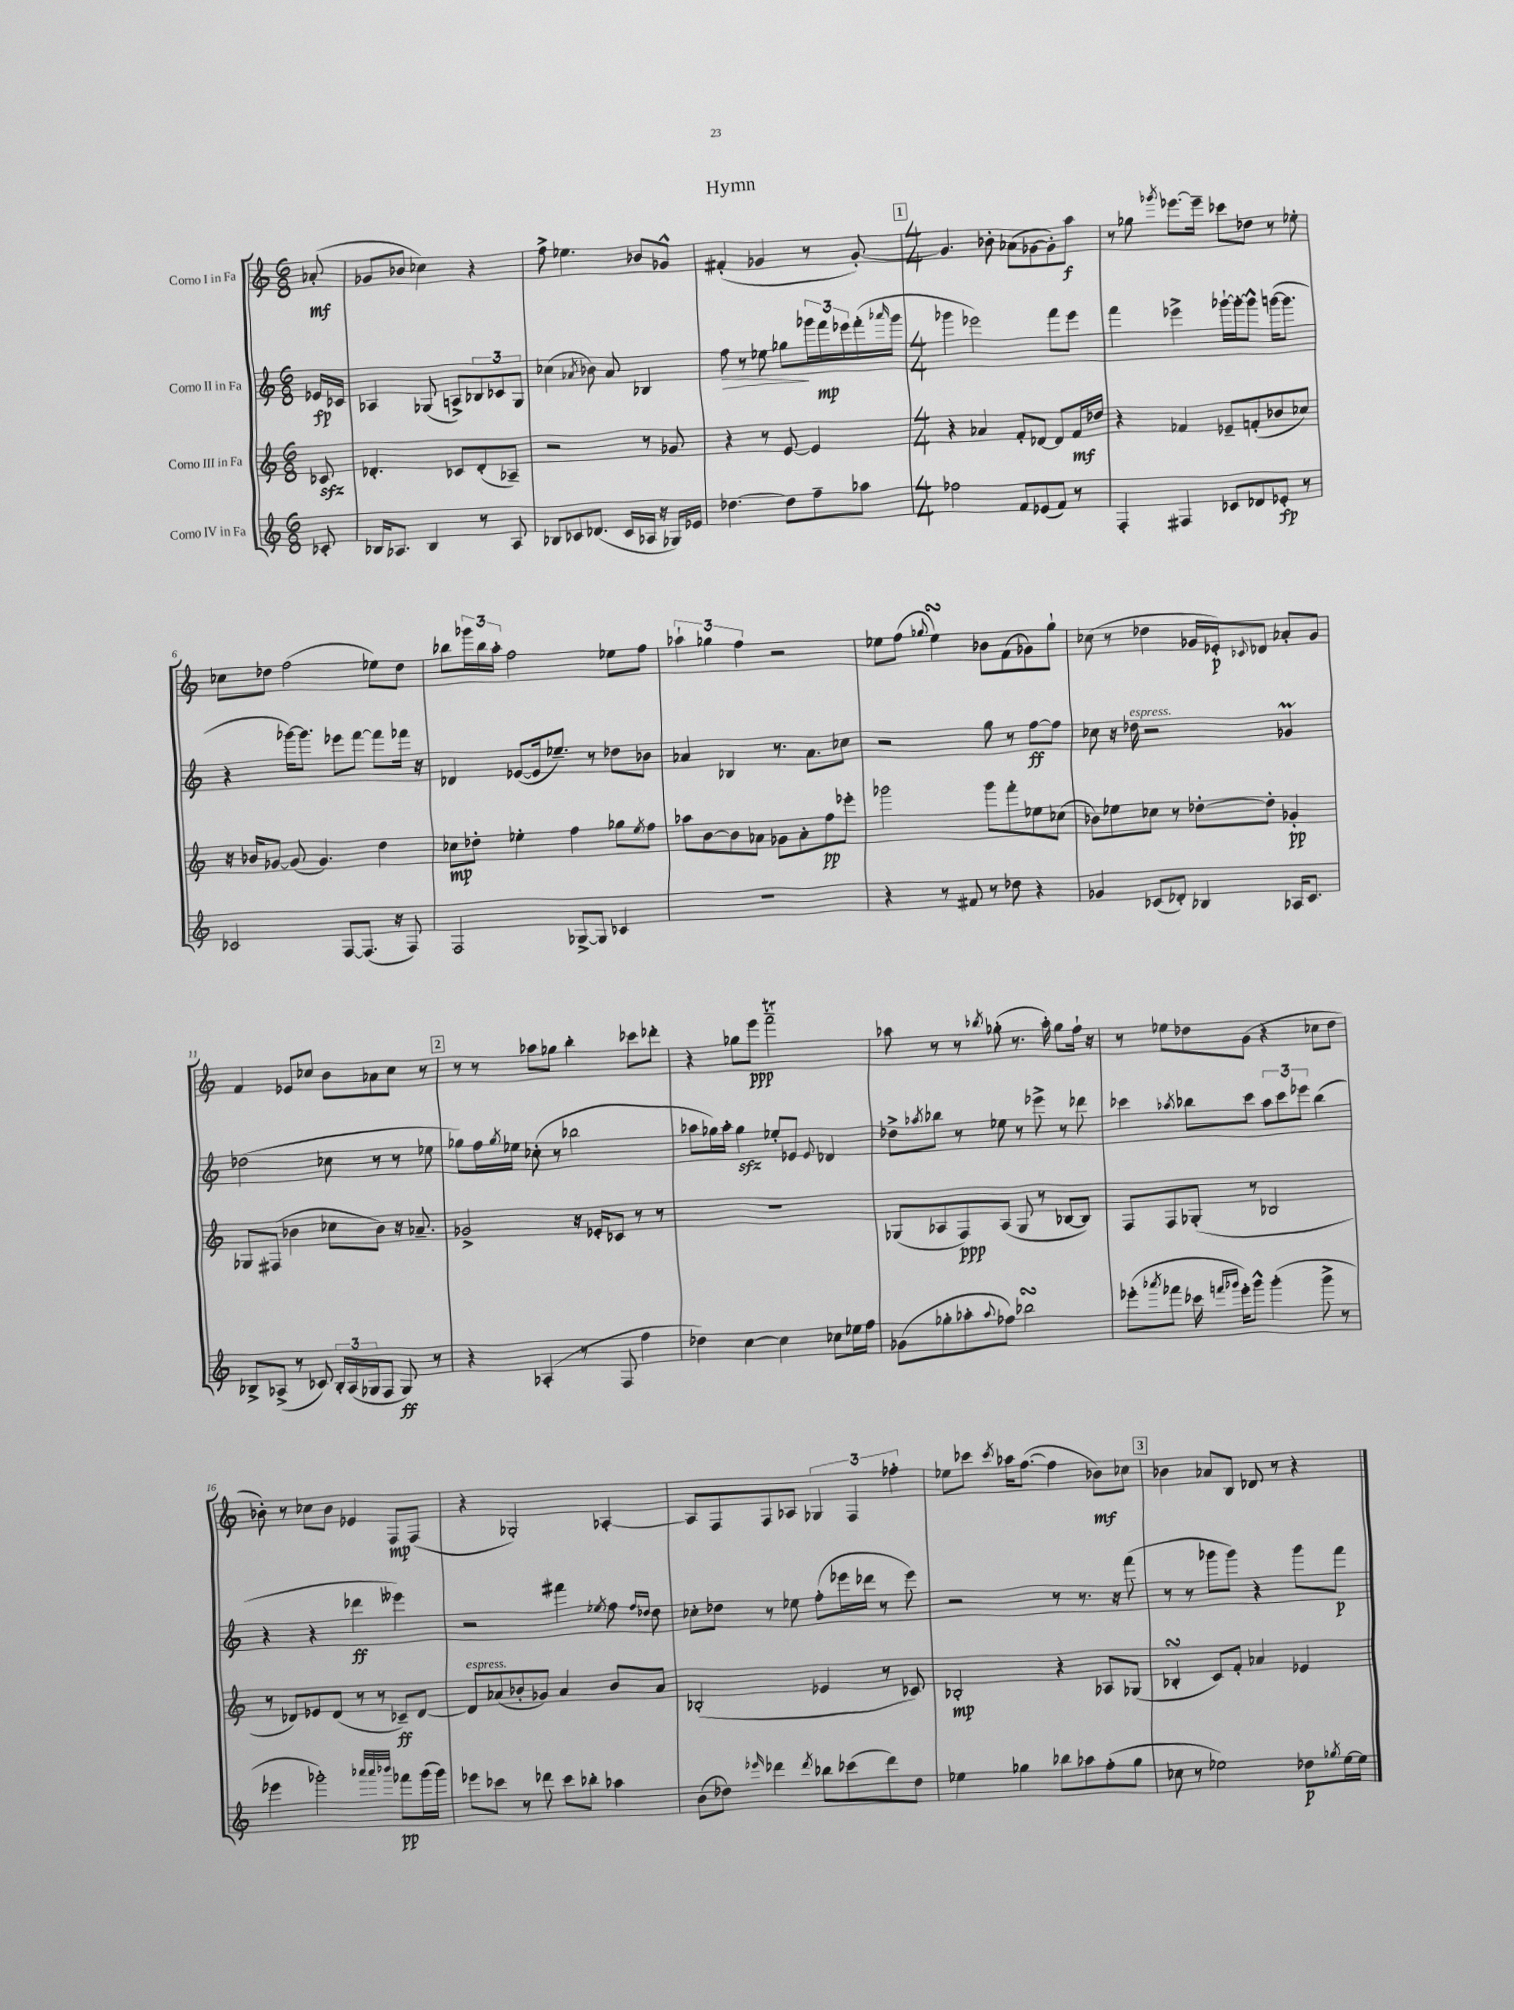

**kern	**kern	**kern	**kern
*staff4	*staff3	*staff2	*staff1
*clefG2	*clefG2	*clefG2	*clefG2
*k[]	*k[]	*k[]	*k[]
*M6/8	*M6/8	*M6/8	*M6/8
8c-'/	8c-/	16e-/LL	(8a-'/
.	.	16c-/JJ	.
=	=	=	=
16B-/LK	4.d-'/	4A-/	8g-/L
8.A-/J	.	.	.
.	.	.	8b-/J
4B-/	.	(8G-/	4cc-\)
.	8c-/L	8A^/L)	.
8r	(8d-'/	12B-/	4r
.	.	12c-/	.
8A-/	8A-~/J)	.	.
.	.	12G-/J	.
=	=	=	=
8B-/L	2r	(4cc-\	8ff^\
8c-/	.	.	4.ee-\
.	.	8qa-/	.
(8.d-/J	.	8b-\)	.
.	.	8a-/	.
16c-/LL	.	.	.
16A-/JJ	8r	4B-/	8b-/L
16r	.	.	.
16G-/LL)	8g-/	.	8g-^^/J
16e-/JJ	.	.	.
=	=	=	=
[4.dd-\	4r	8ff\	(4f#'/
.	.	8r	.
.	8r	8ee-\	4g-/
8dd-\]L	[8e/	8gg-\L	.
8ff~\	4e/]	24ggg-\L	8r
.	.	24fff\	.
.	.	24eee-\	.
8aa-\J	.	(16fff'\	[8g-'/)
.	.	16qqaaa-/	.
.	.	16ggg-\JJ	.
=	=	=	=
*M4/4	*M4/4	*M4/4	*M4/4
2ff-\	4r	4ggg-\	4.g-/]
.	4a-/	2eee-\)	.
.	.	.	8b-'\
8f/L	8f'/L	.	(8a-\L
(8e-/	[8d-/J	.	[8g-\
8f/J)	8d-/]L	8fff\L	8g-'\])
8r	16f/L	8eee-\J	8aa\J
.	16dd-/JJ	.	.
=	=	=	=
4F'/	4r	4fff\	8r
.	.	.	8gg-\
.	.	.	8qggg-/
4F#/	4f-/	4eee-^\	[8.eee-\L
.	.	.	16eee-~\]Jk
8c-/L	8e-~/L	[16ggg-`\LL	8ccc-\L
.	.	16ggg-'\_J	.
8d-/	(8f'/	8ggg-^^\]J	8dd-\J
8e-'/J	8b-/	([16ggg\LK	8r
.	.	8.ggg\]J	.
8r	8cc-/J)	.	8ee-'\
=	=	=	=
2c-/	16r	4r	8cc-\L
.	16b-/LK	.	.
.	[8g-/J	.	8dd-\J
.	(8g-/]	[16ggg-\LK)	(2ff\
.	.	8.ggg-\]J	.
.	4.g-/)	.	.
[8F/L	.	8eee-\L	.
(8.F/]J	.	[8fff\J	.
.	4dd\	8fff\]L	8ee-\L)
16r	.	.	.
8F/)	.	16fff-\Jk	8dd-\J
.	.	16r	.
=	=	=	=
2F/	8cc-\L	4d-/	8bb-\L
.	8dd-'\J	.	24ggg-\L
.	.	.	24bb-\
.	.	.	24aa'\JJ
.	4ee-'\	([8e-/L	2ff\
.	.	16e-/]k	.
.	.	8.ee-~/J)	.
[8G-^/L	4ff\	.	.
8G-/]J	.	8r	.
4c-/	8gg-\L	8dd-\L	8ee-\L
.	8qee-/	.	.
.	8ff\J	8b-\J	8ff\J
=	=	=	=
1r	8aa-\L	4a-/	6aa-`\
.	[8b\	.	.
.	.	.	6gg-\
.	8b\]	4B-/	.
.	.	.	6ff\
.	8a-\J	.	.
.	8g-\L	8.r	2r
.	8a-'\	.	.
.	.	8.a-\L	.
.	8ff\	.	.
.	8eee-'\J	8cc-\J	.
=	=	=	=
4r	2ggg-\	2r	8ee-\L
.	.	.	(8ff\J
.	.	.	8qqgg-/
8r	.	.	4ee-\)
8f#/	.	.	.
8r	8ggg-\L	8gg\	8b-\L
8dd-\	8fff'\	8r	(8f\
4r	8ee-\	[8ff\L	8g-\)
.	(8cc-\J	8ff\]J	8gg-`\J
=	=	=	=
4g-/	8b-\L)	8cc-\	(8cc-\
.	8ee-\	16r	8r
.	.	16dd-\	.
(8c-/L	8cc-\J	2r	4dd-\
8d-'/J)	8r	.	.
4B-/	[8dd-'\L	.	16g-/LL
.	.	.	16e-'/J)
.	.	.	8qqc-/
.	8dd-'\]J	.	8d-/J
16A-/LK	4g-'/	4g-/	8a-'/L
8.c-/J	.	.	.
.	.	.	8g-/J
=	=	=	=
8B-^/L	8G-/L	(2dd-\	4f/
(8A-^/J	(8F#/J	.	.
8r	4b-\	.	8e-/L
8c-/)	.	.	8cc-/J
24B-'/LL	8cc-\L	8cc-\	8b\L
(24A-/	.	.	.
24G-/J	.	.	.
8F/J	8b-\J)	8r	8a-\
8G-/)	16r	8r	8cc-\J
.	8.a-~/	.	.
8r	.	8ee-\	8r
=	=	=	=
4r	2g-^/	8gg-\L)	8r
.	.	16ff\L	8r
.	.	8qgg-/	.
.	.	16ee-\JJ	.
(4A-'/	.	(8cc-'\	8aa-\L
.	.	8r	8gg-\J
8r	16r	2bb-\	4bb'\
.	16e-'/LK	.	.
8F/	8c-/J	.	.
4ff\	8r	.	8ccc-\L
.	8r	.	8ddd-'\J
=	=	=	=
4dd-\)	1r	8aa-\L	4r
.	.	16gg-\L)	.
.	.	16aa-'\JJ	.
[4cc\	.	4gg-\	8gg-\L
.	.	.	8eee\J
4cc\]	.	8ee-'/L	2fff~\
.	.	8e-/J	.
.	.	8qqe-/	.
8cc-\L	.	4d-/	.
16ee-\L	.	.	.
16ff\JJ	.	.	.
=	=	=	=
(8g-\L	(8G-/L	8dd-^\L	8aa-\
.	.	8qaa-/	.
8gg-'\	8A-/	8bb-\J	8r
8aa-'\	8F/)	8r	8r
8qqaa-/	.	.	8qbb-/
8ff-\J)	(8A-/J	8ee-\	(8gg-'\
2bb-\	8G-/	8r	8.r
.	8r	8eee-^\	.
.	.	.	16aa-'\)
.	[8B-/L	8r	8gg-\L
.	8B-/]J)	8ddd-\	16ff`\Jk
.	.	.	16r
=	=	=	=
(8eee-'\L	8F/L	4ccc-\	8r
8qaaa-/	.	.	.
8fff-\J	8F/	.	8ee-\L
.	.	8qaa-/	.
16ccc-\	(8G-'/J	8bb-\L	8dd-\
16qqfff/LL	.	.	.
16qqggg-/JJ	.	.	.
16eee-'\LK)	.	.	.
8ggg-^^\J	8r	8ccc-\J	(8g\J
(4ggg-'\	2B-/	12aa-\L	4r
.	.	12ccc-\	.
.	.	12eee-\J	.
8ggg-^\	.	(4bb-\	8cc-\L
8r	.	.	8dd-\J
=	=	=	=
4eee-\	8r	4r	8b-'\)
.	8d-/L)	.	8r
2ggg-'\)	8e-/	4r	8cc-\L
.	(8d-/J	.	8b-\J
.	8r	4ddd-\	4e-/
.	8r	.	.
32qqaaa-/LLL	.	.	.
32qqaaa-/	.	.	.
32qqbbb-/JJJ	.	.	.
8fff-\L	8c-~/L)	4eee--\)	8F/L
(16ggg-\L	[8d-/J	.	(8F/J
16ggg-\JJ)	.	.	.
=	=	=	=
8eee-\L	8d-/]L	2r	4r
8ccc-\J	(8a-/	.	.
8r	8b-'/	.	2G-'/)
8ddd-\	8g-/J)	.	.
8ccc-\L	4a-/	4fff#\	.
8bb-'\J	.	.	.
.	.	8qee-/	.
4aa-\	8b-/L	8ff\	[4A-'/
.	.	16qqff/LL	.
.	.	16qqdd-/JJ	.
.	8a-/J	8dd-\	.
=	=	=	=
(8b\L	(2B-'/	8cc-'\L	8A-/]L
8dd-\J)	.	8dd-\J	8F/
16qqeee-/	.	.	.
4ddd-\	.	8r	8F/
.	.	8ee-\	8A-/J
8qddd-/	.	.	.
8bb-\L	4e-/	(8ff'\L	6G-/
(8ccc-\	.	16eee-\L	.
.	.	.	6F/
.	.	16ddd-\JJ	.
8ddd-\)	8r	8r	.
.	.	.	6ff-'\
8dd-\J	8c-/)	8eee-\)	.
=	=	=	=
4ee-\	2B-'/	2r	8ee-\L
.	.	.	8ccc-\J
.	.	.	8qccc-/
4gg-\	.	.	16aa-\LK
.	.	.	([8.ff\J
8bb-\L	4r	8r	4ff\]
8aa-\	.	8.r	.
(8ff'\	8A-/L	.	8b-\L)
.	.	16r	.
8gg-\J	(8G-/J	(8fff\	8cc-\J
=	=	=	=
8cc-\	4B-'/	8r	4b-\
8r	.	8r	.
2ee-\)	8c/L)	8ggg-\L	8a-/L
.	8f'/J	8ggg-\J)	8B/J
.	4a-/	4r	8d-/
.	.	.	8r
8dd-\L	4e-/	8ggg-\L	4r
8qgg-/	.	.	.
[16ee-\L	.	8fff\J	.
16ee-\]JJ	.	.	.
==	==	==	==
*-	*-	*-	*-
